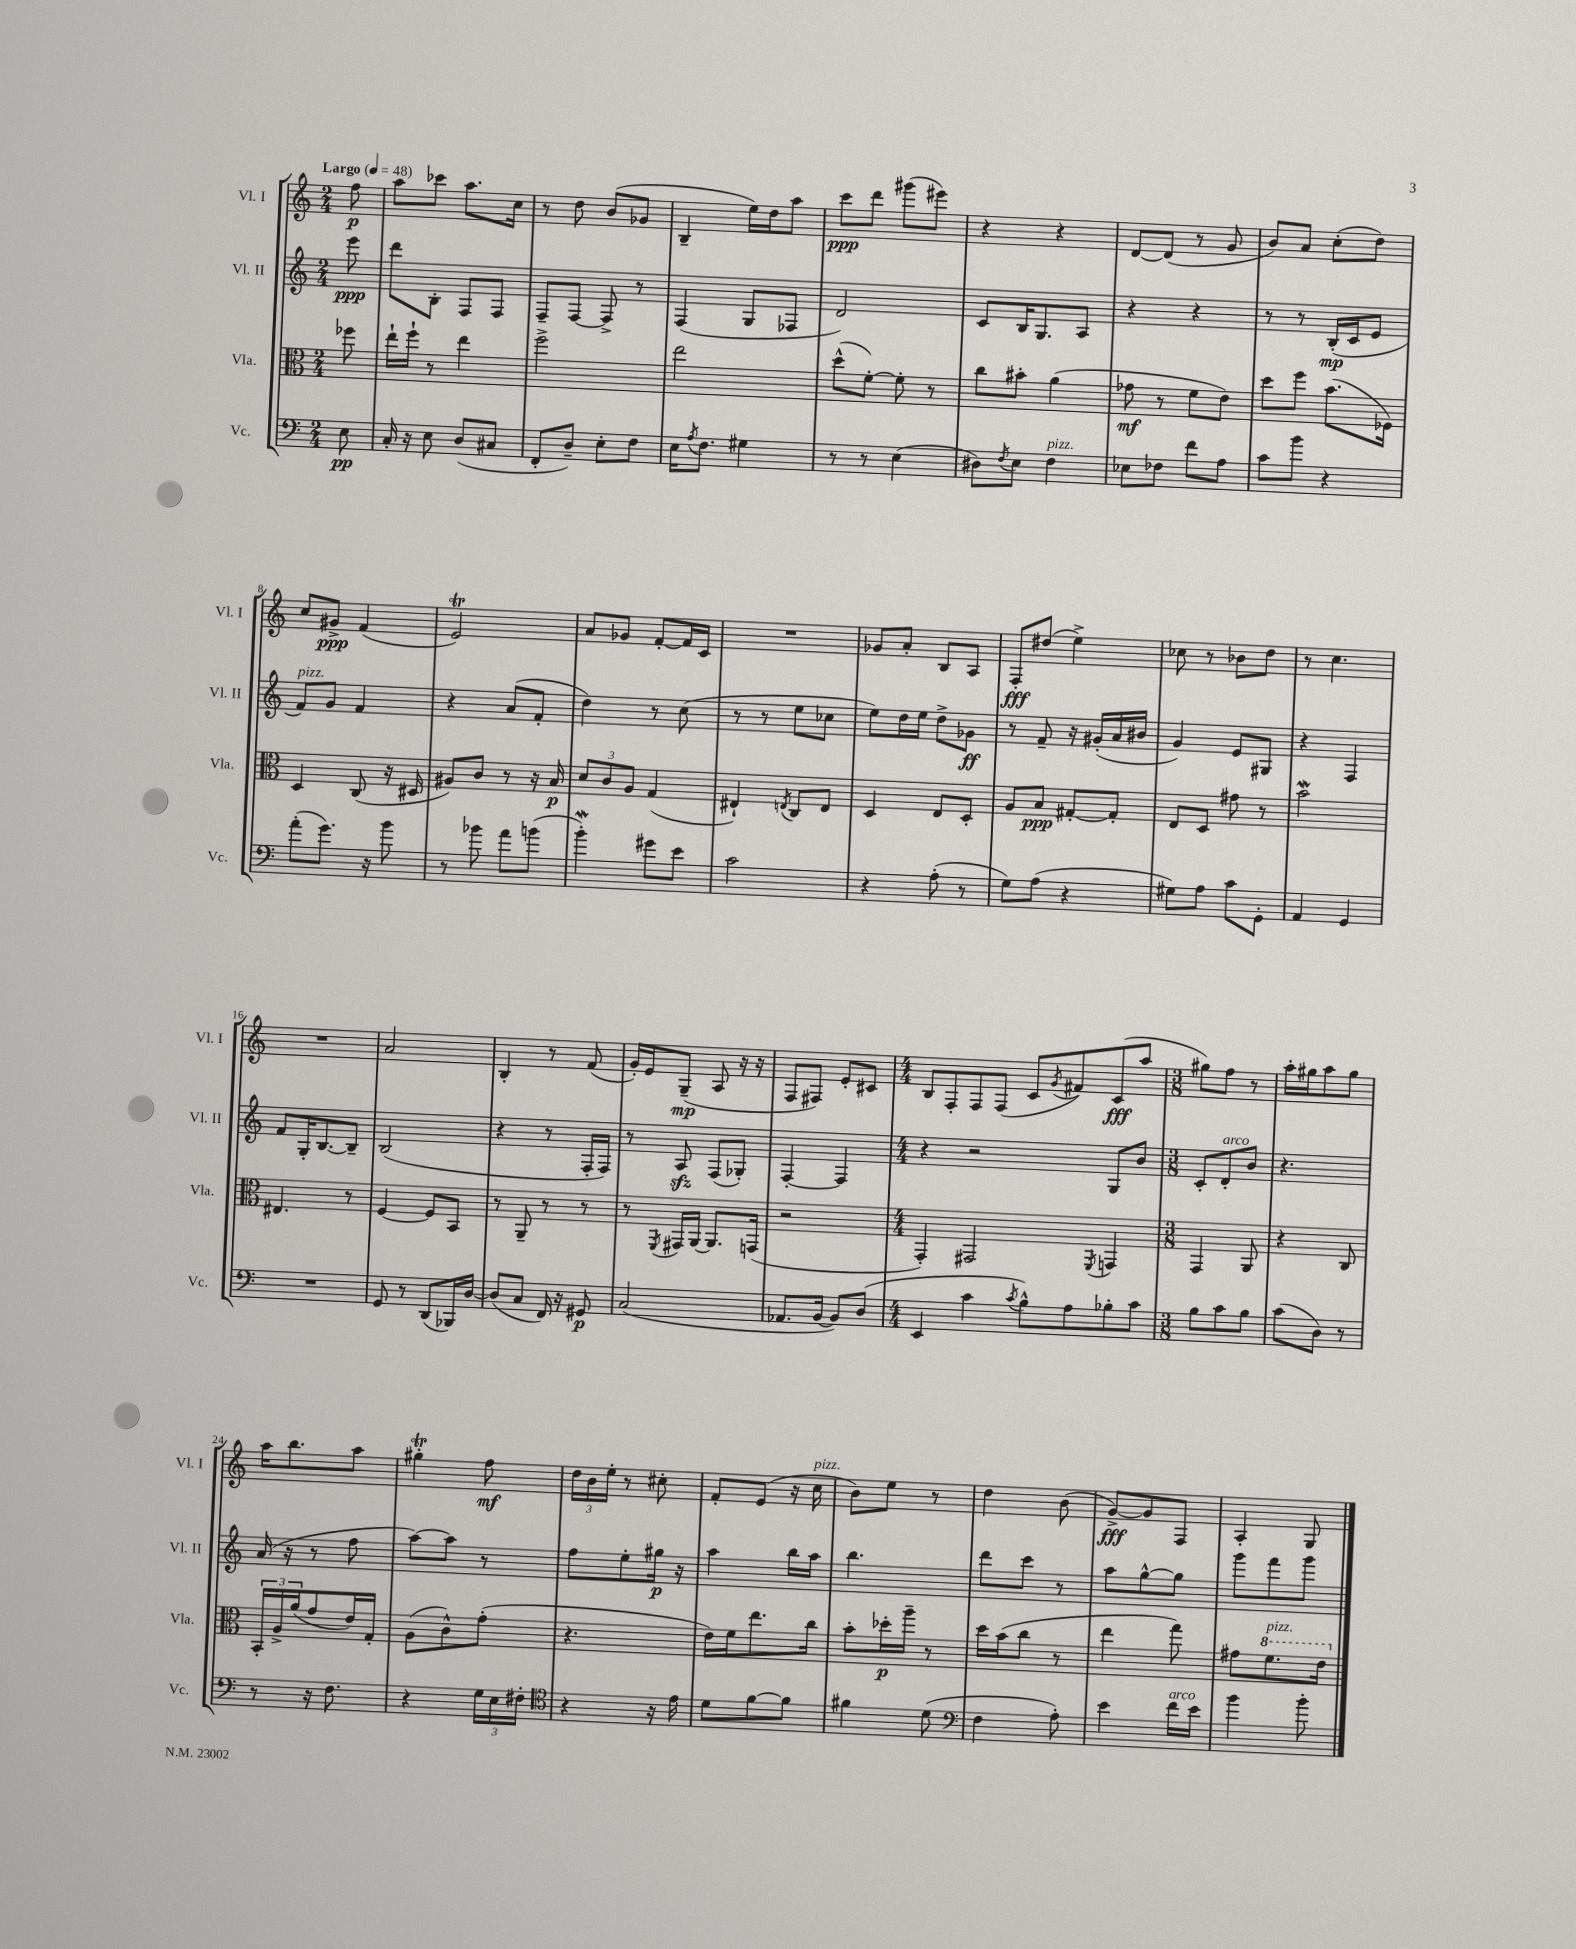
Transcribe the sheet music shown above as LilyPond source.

<<
\new StaffGroup <<
\new Staff = "s0" \with { instrumentName = "Vl. I" shortInstrumentName = "Vl. I" } {
    \clef treble \key c \major \numericTimeSignature \time 2/4 \partial 8 \tempo "Largo" 4 = 48
    f''8\p |
    a''8 ces'''8 a''8. c''16 |
    r8 d''8 b'8( ges'8 |
    b4-- e''16) d''16 a''8 |
    c'''8\ppp d'''8 gis'''8( eis'''8) |
    r4 r4 |
    d'8~ d'8( r8 g'8 |
    b'8) a'8 c''8-.( d''8) |
    c''8 gis'8->\ppp f'4( |
    e'2\trill) |
    a'8 ges'8 f'8~-. f'16 c'16 |
    R2 |
    ges'8 a'8-. b8 a8 |
    f8-.\fff dis''8( e''4->) |
    ces''8 r8 bes'8 d''8 |
    r8 c''4. |
    R2 |
    a'2 |
    b4-. r8 f'8( |
    g'16-.) e'16 g8--\mp( a8 r16 r16 |
    f8 fis8) e'8-. cis'8 |
    \numericTimeSignature \time 4/4 b8 f8-. f8 f8( c'8 \acciaccatura { g'8 } fis'8) c'8\fff( a''8 |
    \numericTimeSignature \time 3/8 gis''8) f''8 r8 |
    a''16-. gis''16 a''8 gis''8 |
    a''16 b''8. a''8 |
    gis''4-.\trill f''8\mf |
    \tuplet 3/2 { d''16 b'16 e''16-. } r8 cis''8-. |
    f'8-. e'8( r16 c''16^\markup { \italic "pizz." } |
    b'8) e''8 r8 |
    d''4 b'8( |
    g'8~->\fff) g'8 f8 |
    a4-. g8 \bar "|." |
}
\new Staff = "s1" \with { instrumentName = "Vl. II" shortInstrumentName = "Vl. II" } {
    \clef treble \key c \major \numericTimeSignature \time 2/4 \partial 8
    e'''8\ppp |
    d'''8 b8-. f8 f8 |
    f8-- f8~ f8-> r8 |
    f4( g8 fes8 |
    d'2) |
    c'8 b16 g8. a8 |
    r4 r4 |
    r8 r8 b16-.\mp( c'16 e'8 |
    f'8^\markup { \italic "pizz." }) g'8 f'4 |
    r4 a'8( f'8-. |
    d''4) r8 c''8( |
    r8 r8 e''8 ces''8 |
    e''8) d''16 e''16 d''8-> ges'8\ff |
    r8 f'8-- r16 gis'16-.( a'16 bis'16 |
    g'4) e'8 gis8 |
    r4 f4 |
    f'8 g16-. b8.~ b8-- |
    b2( |
    r4 r8 f16-. f16) |
    r8 a8\sfz f8( ges8-.) |
    f4~-. f4 |
    \numericTimeSignature \time 4/4 r4 r2 g8 b'8 |
    \numericTimeSignature \time 3/8 c'8-. d'8-.^\markup { \italic "arco" } b'8 |
    r4. |
    a'16( r16 r8 f''8 |
    a''8~) a''8 r8 |
    f''8 e''8-. gis''16\p r16 |
    a''4 b''16 a''16 |
    b''4. |
    d'''8 c'''8 r8 |
    a''8 g''8~-^ g''8 |
    g'''8 f'''8 g'''8 \bar "|." |
}
\new Staff = "s2" \with { instrumentName = "Vla." shortInstrumentName = "Vla." } {
    \clef alto \key c \major \numericTimeSignature \time 2/4 \partial 8
    fes''8 |
    e''16-! f''16-! r8 e''4 |
    f''2-> |
    e''2 |
    d''8-^( f'8~-.) f'8-. r8 |
    c''8 bis'8-. a'4( |
    ges'8\mf r8 f'8 e'8) |
    d''8 f''8 b'8.( fes16) |
    d4 c8( r16 dis16 |
    ais8) c'8 r8 r16 b16\p |
    \tuplet 3/2 { d'8 c'8 a8 } g4( |
    eis4-!) \acciaccatura { e8 } c8 e8 |
    d4 e8 d8-. |
    a8 b8\ppp gis8~-. gis8-. |
    e8 d8 gis'8 r8 |
    b'2\mordent |
    eis4. r8 |
    f4~ f8 b,8 |
    r8 a,8-- r8 r8 |
    r8 \acciaccatura { f,8 } gis,16 a,16~ a,8. g,16( |
    r2 |
    \numericTimeSignature \time 4/4 g,4-.) gis,2 \acciaccatura { f,8 } g,4 |
    \numericTimeSignature \time 3/8 g,4 a,8 |
    r4 c8 |
    \tuplet 3/2 { b,16-. a16-> a'16( } g'8 e'16) g16-. |
    a8( c'8-^) g'8-.( |
    r4. |
    e'16) f'16 e''8. c''16 |
    b'8-. des''16-.\p a''16-- r8 |
    d''16 b'16( c''8 r8 |
    e''4 g''8) |
    gis'8 \ottava #1 f''8.^\markup { \italic "pizz." } e''16 \ottava #0 \bar "|." |
}
\new Staff = "s3" \with { instrumentName = "Vc." shortInstrumentName = "Vc." } {
    \clef bass \key c \major \numericTimeSignature \time 2/4 \partial 8
    e8\pp |
    c16-. r16 e8 d8( cis8 |
    f,8-. d8--) e8-. f8 |
    e16 \acciaccatura { a8 } f8. gis4 |
    r8 r8 e4( |
    dis8) \acciaccatura { f8 } e8 f4^\markup { \italic "pizz." } |
    ees8 fes8 f'8 a8 |
    c'8 b'8 r4 |
    a'8-.( g'8.) r16 b'8 |
    r8 bes'8 a'8 b'8( |
    b'4-.\mordent) gis'8 e'8 |
    c'2 |
    r4 a8-.( r8 |
    g8) a8( r4 |
    gis8) a8 c'8 g,8-. |
    a,4 g,4 |
    R2 |
    g,8 r8 d,8( bes,,16) d16~ |
    d8( c8 f,16) r16 gis,8\p |
    c2( |
    aes,8. b,16~ b,8) d8( |
    \numericTimeSignature \time 4/4 e,4 c'4 \acciaccatura { c'8 } b8-^) a8 bes8-. c'8 |
    \numericTimeSignature \time 3/8 b8 c'8 b8 |
    c'8( d8) r8 |
    r8 r16 f8. |
    r4 \tuplet 3/2 { g16 e16 fis16-. } |
    \clef tenor r4 r16 e'16 |
    d'8 f'8~ f'8 |
    fis'4 d'8( |
    \clef bass f4 a8-.) |
    e'4 f'16^\markup { \italic "arco" } e'16 |
    b'4 b'8-. \bar "|." |
}
>>
>>
